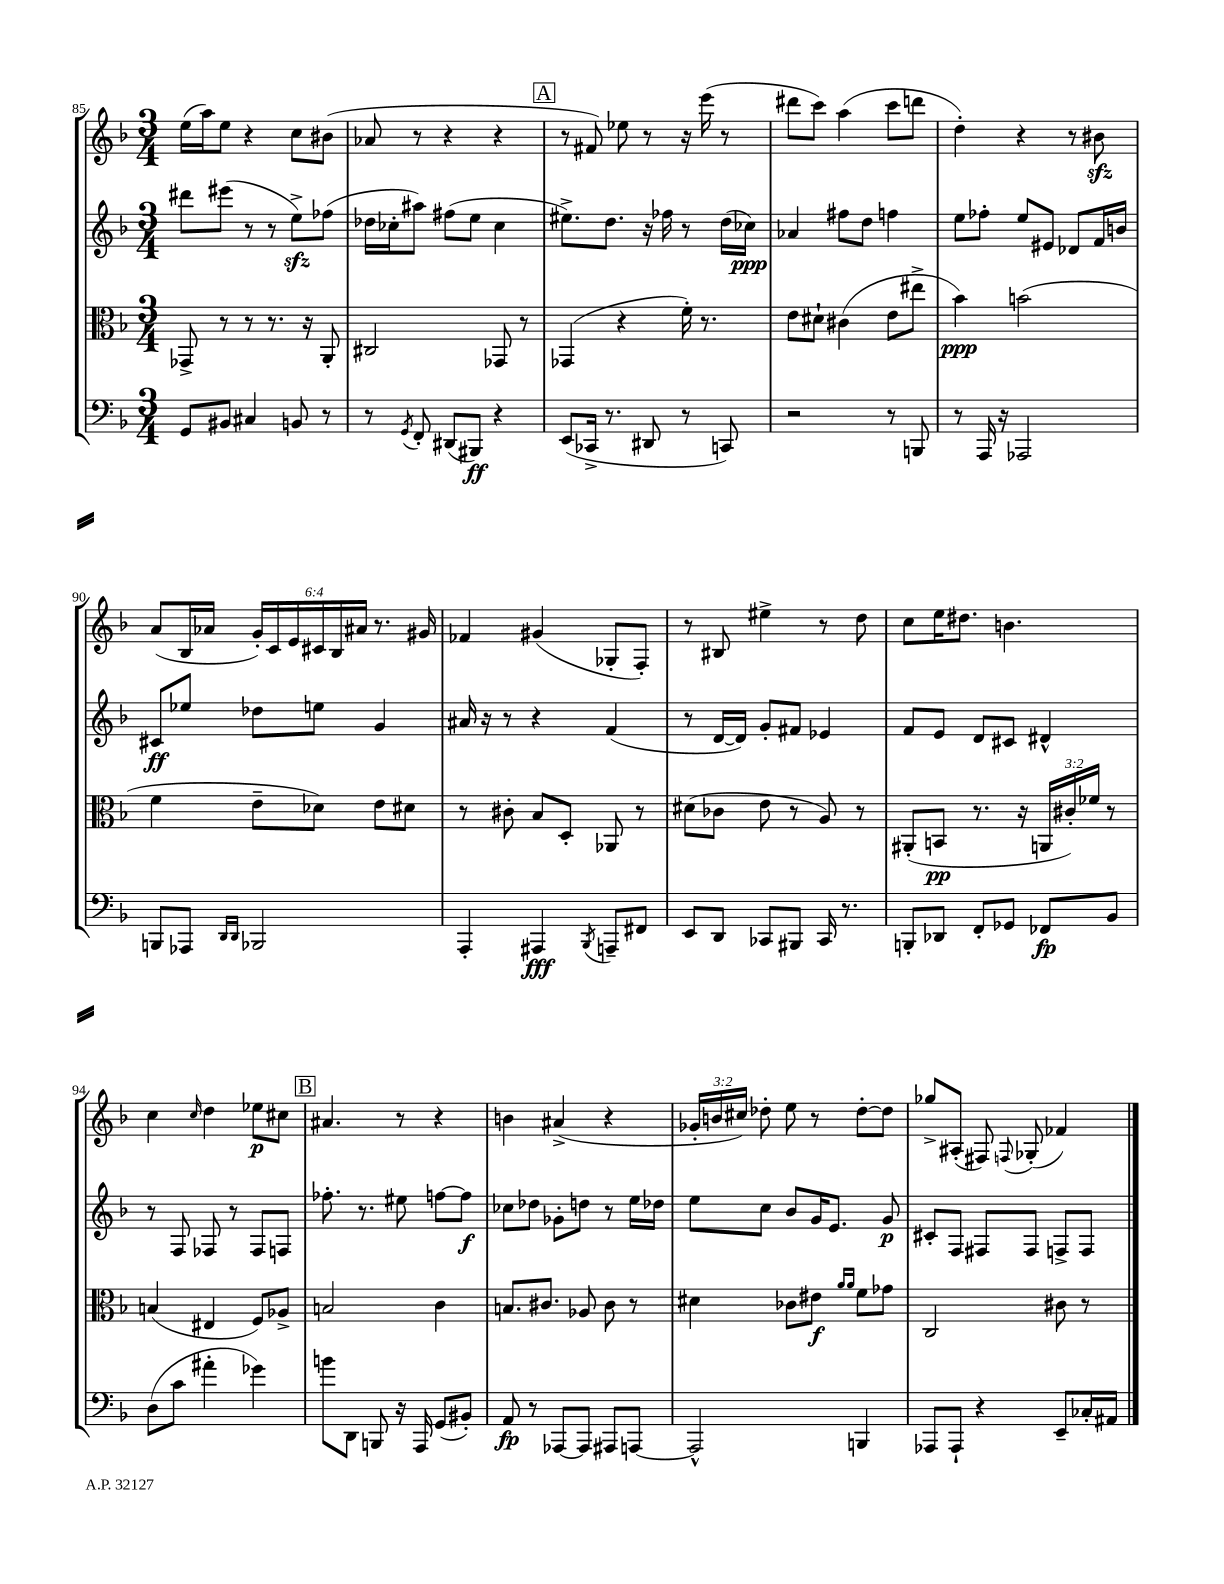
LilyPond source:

<<
\new StaffGroup <<
\new Staff = "s0" {
    \clef treble \key f \major \numericTimeSignature \time 3/4 \override Staff.TupletNumber.text = #tuplet-number::calc-fraction-text
    \autoBeamOff e''16[( a''16) e''8] r4 c''8[ bis'8]( |
    aes'8 r8 r4 r4 |
    \mark \markup { \box "A" } r8 fis'8) ees''8 r8 r16 e'''16( r8 |
    dis'''8[ c'''8]) a''4( c'''8[ d'''8] |
    d''4-.) r4 r8 bis'8\sfz |
    a'8[( bes16 aes'16] \tuplet 6/4 { g'16[-.) c'16 e'16 cis'16 bes16 ais'16] } r8. gis'16 |
    fes'4 gis'4( ges8[-. f8]-.) |
    r8 bis8 eis''4-> r8 d''8 |
    c''8[ e''16 dis''8.] b'4. |
    c''4 \grace { c''16 } d''4 ees''8[\p cis''8] |
    \mark \markup { \box "B" } ais'4. r8 r4 |
    b'4 ais'4->( r4 |
    \tuplet 3/2 { ges'16[-. b'16 cis''16]) } des''8-. e''8 r8 des''8[~-. des''8] |
    ges''8[-> ais8]-.( fis8) \appoggiatura { f8 } ges8-.( fes'4) \bar "|." |
}
\new Staff = "s1" {
    \clef treble \key f \major \numericTimeSignature \time 3/4
    \autoBeamOff dis'''8[ eis'''8]( r8 r8 e''8[->\sfz) fes''8]( |
    des''16[ ces''16-. ais''8]) fis''8[( e''8] ces''4 |
    \mark \markup { \box "A" } eis''8.[->) d''8.] r16 fes''16 r8 d''16[( ces''16]\ppp) |
    aes'4 fis''8[ d''8] f''4 |
    e''8[ fes''8]-. e''8[ eis'8] des'8[ f'16 b'16] |
    cis'8[\ff ees''8] des''8[ e''8] g'4 |
    ais'16 r16 r8 r4 f'4( |
    r8 d'16[~ d'16]) g'8[-. fis'8] ees'4 |
    f'8[ e'8] d'8[ cis'8] dis'4-^ |
    r8 f8 fes8 r8 fes8[ f8] |
    \mark \markup { \box "B" } fes''8.-. r8. eis''8 f''8[~ f''8]\f |
    ces''8[ des''8] ges'8[-. d''8] r8 e''16[ des''16] |
    e''8[ c''8] bes'8[ g'16 e'8.] g'8\p |
    cis'8[-. f8] fis8[ fis8] f8[-> f8] \bar "|." |
}
\new Staff = "s2" {
    \clef alto \key f \major \numericTimeSignature \time 3/4 \override Staff.TupletNumber.text = #tuplet-number::calc-fraction-text
    \autoBeamOff ges,8-> r8 r8 r8. r16 a,8-. |
    cis2 ges,8 r8 |
    \mark \markup { \box "A" } ges,4( r4 f'16-.) r8. |
    e'8[ dis'8]-! cis'4( e'8[ eis''8]-> |
    bes'4\ppp) b'2( |
    f'4 e'8[-- des'8]) e'8[ dis'8] |
    r8 cis'8-. bes8[ d8]-. aes,8 r8 |
    dis'8[( ces'8] e'8 r8 a8) r8 |
    ais,8[-.( b,8]\pp r8. r16 \tuplet 3/2 { a,16[ cis'16-.) fes'16] } r8 |
    b4( eis4 f8[) aes8]-> |
    \mark \markup { \box "B" } b2 c'4 |
    b8.[ cis'8.] aes8 cis'8 r8 |
    dis'4 ces'8[ eis'8]\f \grace { a'16[ a'16] } f'8[ ges'8] |
    c2 cis'8 r8 \bar "|." |
}
\new Staff = "s3" {
    \clef bass \key f \major \numericTimeSignature \time 3/4
    \autoBeamOff g,8[ bis,8] cis4 b,8 r8 |
    r8 \acciaccatura { g,8 } f,8-. dis,8[( bis,,8]\ff) r4 |
    \mark \markup { \box "A" } e,8[( ces,16]-> r8. dis,8 r8 c,8) |
    r2 r8 b,,8 |
    r8 a,,16 r16 aes,,2 |
    b,,8[ aes,,8] \grace { d,16[ d,16] } bes,,2 |
    a,,4-. ais,,4\fff \acciaccatura { bes,,8 } a,,8[-- fis,8] |
    e,8[ d,8] ces,8[ bis,,8] ces,16 r8. |
    b,,8[-. des,8] f,8[-. ges,8] fes,8[\fp bes,8] |
    d8[( c'8] ais'4-. ges'4) |
    \mark \markup { \box "B" } b'8[ d,8] b,,8 r16 a,,16 g,8[( bis,8]-.) |
    a,8\fp r8 aes,,8[~ aes,,8] ais,,8[ a,,8]~ |
    a,,2-^ b,,4 |
    aes,,8[ aes,,8]-! r4 e,8[-- ces16-. ais,16] \bar "|." |
}
>>
>>
\layout { \context { \Score currentBarNumber = #85 } }
